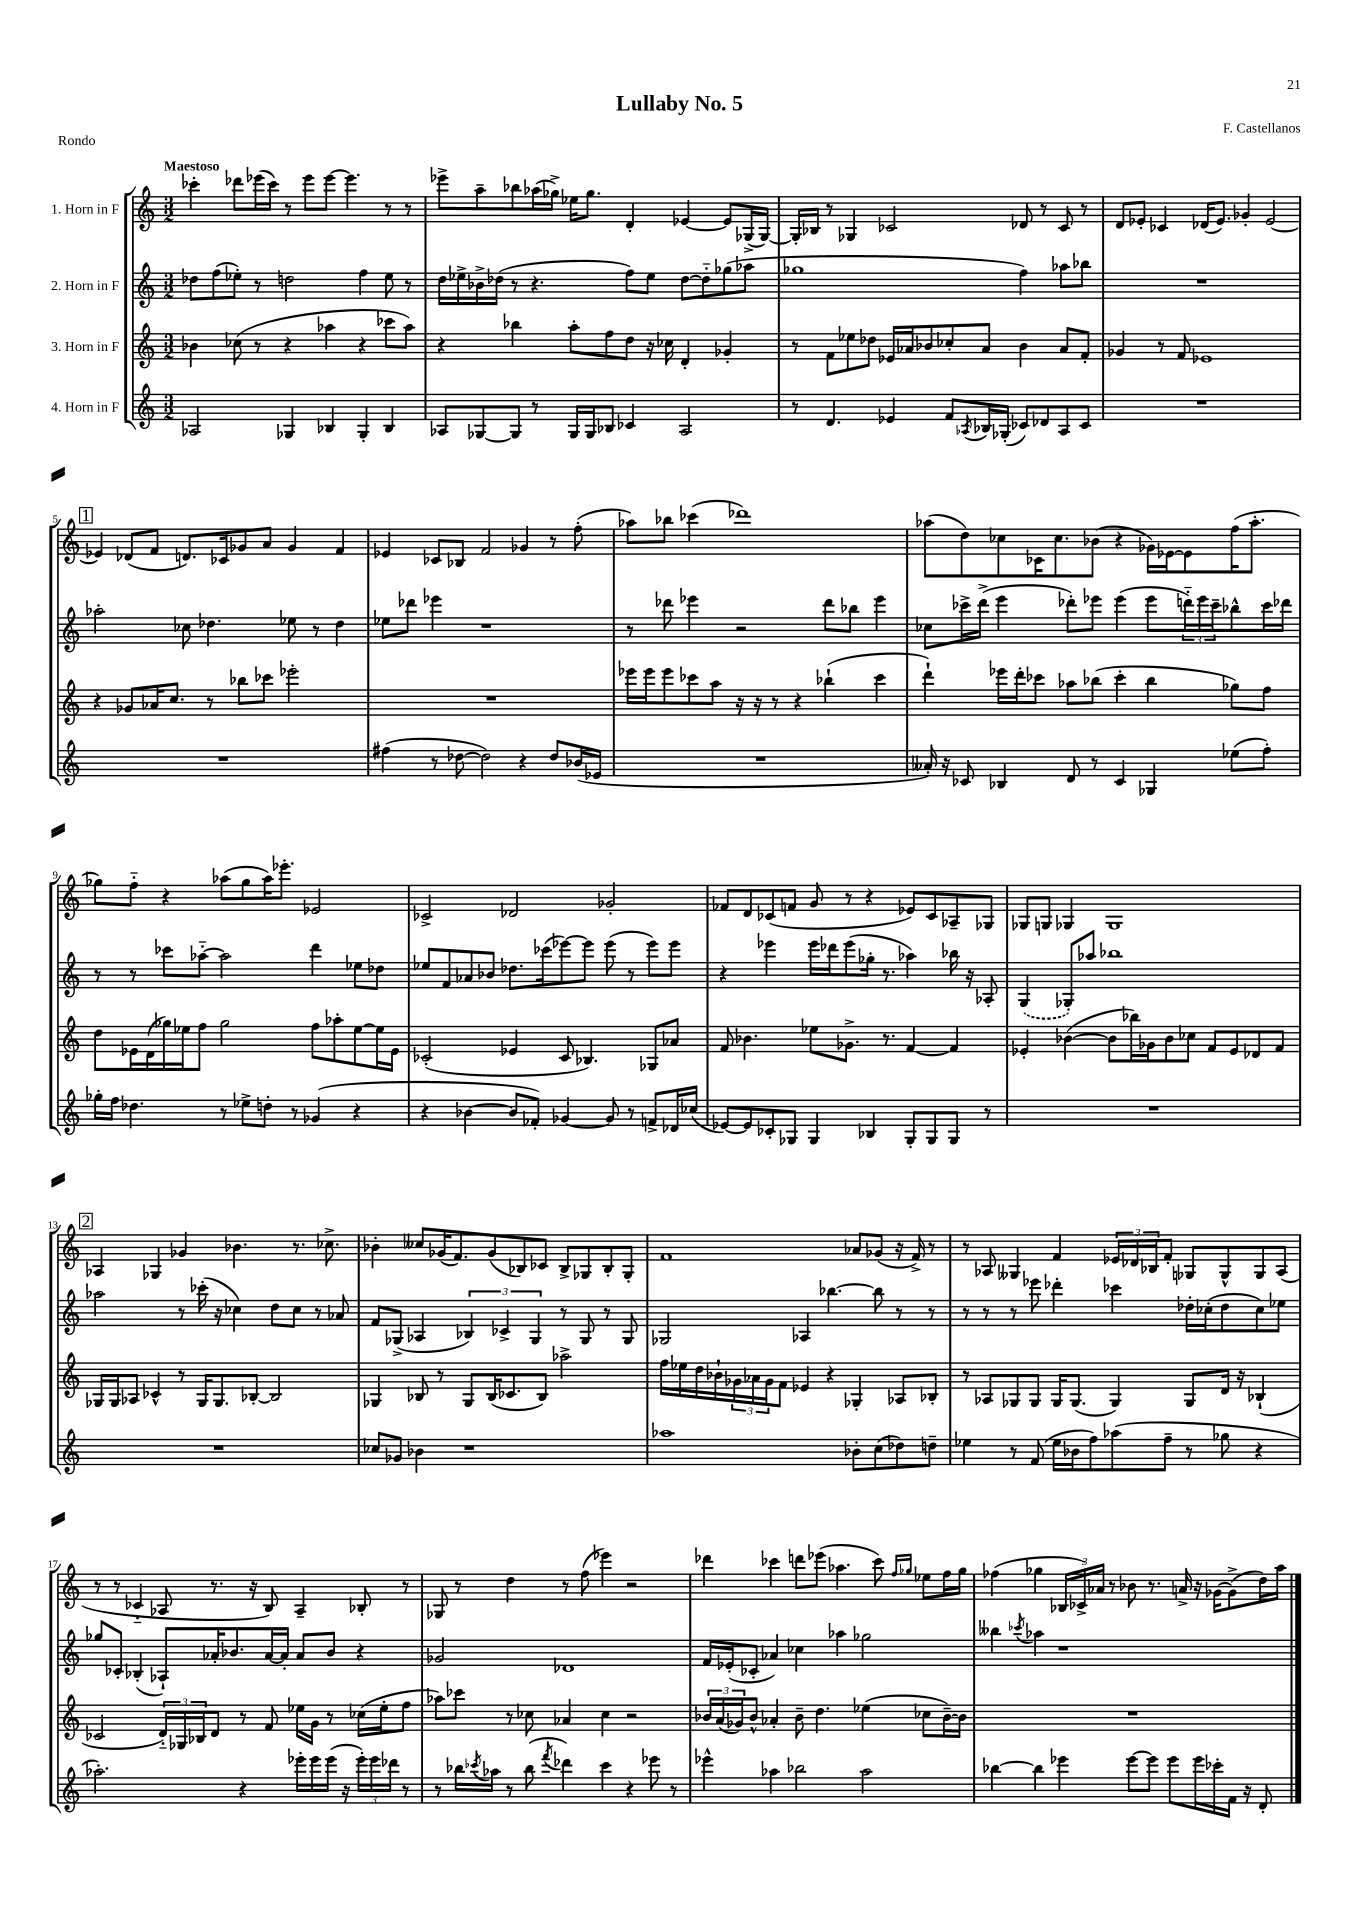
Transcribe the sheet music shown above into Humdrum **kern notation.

**kern	**kern	**kern	**kern
*part4	*part3	*part2	*part1
*staff4	*staff3	*staff2	*staff1
*I"4. Horn in F	*I"3. Horn in F	*I"2. Horn in F	*I"1. Horn in F
*clefG2	*clefG2	*clefG2	*clefG2
*k[]	*k[]	*k[]	*k[]
*M3/2	*M3/2	*M3/2	*M3/2
=1	=1	=1	=1
!	!	!	!LO:TX:a:B:t=Maestoso
2A-X/	4b-X\	8dd-X\L	4ccc-X'\
.	.	(8ff\	.
.	(8cc-X\	8ee-X'\J)	8ddd-X\L
.	8r	8r	(16eee-X\L
.	.	.	16ccc-\JJ)
4G-X/	4r	2ddn\	8r
.	.	.	8eee-\L
4B-X/	4aa-X\	.	[8eee-\J
.	.	.	4.eee-\]
4G-'/	4r	4ff\	.
4B-/	8ccc-X\L	8ee-\	8r
.	8aa-\J)	8r	8r
=2	=2	=2	=2
8A-X/L	4r	16dd\LL	8eee-X^\L
.	.	16ee-X^\	.
[8G-X/	.	16b-X^\	8aa~\
.	.	(16dd-X\JJ	.
8G-/J]	4bb-X\	8r	8bb-X\
8r	.	4.r	(16aa-X\L
.	.	.	16gg-X^\JJ)
16G-/LL	8aa'\L	.	16ee-X\KL
16G-/J	.	.	8.gg-\J
8B-X/J	8ff\	.	.
4c-X/	8dd\J	8ff\L)	4d'/
.	16r	8ee-\J	.
.	16cc-X\	.	.
2A-/	4d'/	[8dd-\L	[4e-X/
.	.	8dd-\]	.
.	4g-X'/	(8gg-X\	8e-/L]
.	.	8aa-X\J	(16G-X^/L
.	.	.	[16G-/JJ)
=3	=3	=3	=3
8r	8r	1gg-X	16G-'/LL]
.	.	.	16B-X/JJ
4.d/	8f\L	.	8r
.	8ee-X\	.	4G-X/
.	8dd-X\J	.	.
4e-X/	16e-X/LL	.	2c-X/
.	16a-X/J	.	.
.	8b-X/	.	.
8f/L	8cc-X'/	.	.
8qA-X/	.	.	.
16B-X/L	8a-/J	.	.
(16G-X'/JJ	.	.	.
8c-X/L)	4b-\	4ff\)	8d-X/
8d-X/	.	.	8r
8A-/	8a-/L	8aa-X\L	8c-/
8c-/J	8f'/J	8bb-X\J	8r
=4	=4	=4	=4
1.r	4g-X/	1.r	8d/L
.	.	.	8e-X'/J
.	8r	.	4c-X/
.	8f/	.	.
.	1e-X	.	(16d-X/KL
.	.	.	8.e-/J)
.	.	.	4g-X'/
.	.	.	[2e-/
!!LO:LB:g=z
!!LO:REH:place=s1:t=1
=5	=5	=5	=5
1.r	4r	2aa-X'\	4e-X/]
.	8g-X/L	.	(8d-X/L
.	16a-X/K	.	8f/J
.	8.cc/J	.	.
.	.	8cc-X\	8.dn/L)
.	8r	4.dd-X\	.
.	.	.	16c-X/k
.	8bb-X\L	.	8g-X/
.	8ccc-X\J	.	8a/J
.	2eee-X'\	8ee-X\	4g-/
.	.	8r	.
.	.	4dd-\	4f/
=6	=6	=6	=6
(4ff#X\	1.r	8ee-X\L	4e-X/
.	.	8ddd-X\J	.
8r	.	4eee-X\	8c-X/L
[8dd-X\	.	.	8B-X/J
2dd-\])	.	1r	2f/
4r	.	.	4g-X/
8dd-/L	.	.	8r
(16b-X/L	.	.	(8ff'\
16e-X/JJ	.	.	.
=7	=7	=7	=7
1.r	16eee-X\LL	8r	8aa-X\L)
.	16eee-\J	.	.
.	8eee-\	8ddd-X\	8bb-X\J
.	8ccc-X\	4eee-X\	(4ccc-X\
.	8aa\J	.	.
.	16r	2r	1ddd-X)
.	16r	.	.
.	8r	.	.
.	4r	.	.
.	(4bb-X`\	8ddd-\L	.
.	.	8bb-X\J	.
.	4ccc-\	4eee-\	.
=8	=8	=8	=8
16a--X'/)	4ddd`\)	8cc-X\L	(8aa-X\L
16r	.	.	.
8c-X/	.	16ccc-X^\L	8dd\)
.	.	(16ddd^\JJ	.
4B-X/	16eee-X\LL	4eee\	8cc-X\
.	16ddd'\J	.	.
.	8ccc-X\J	.	16c-X\K
.	.	.	8.cc-\
8d/	8aa-X\L	8ddd-X'\L)	.
8r	(8bb-X\J	8eee-X\J	(8b-X\J
4c-/	4ccc-'\	(4eee-\	4r
4G-X/	4bb-\	8eee-\L	16g-X\LL)
.	.	.	[16e-X\J
.	.	24dddn\L)	8e-\]
.	.	24eee-\	.
.	.	24ccc-~\J	.
(8ee-X\L	8gg-X\L)	8bb-X^^\	(16ff\K
.	.	.	8.aa-'\J
8ff'\J)	8ff\J	16ccc-\L	.
.	.	16ddd-X\JJ	.
!!LO:LB:g=z
=9	=9	=9	=9
16gg-X'\LL	8dd\L	8r	8gg-X\L)
16ff\JJ	.	.	.
4.dd-X\	16e-X\L	8r	8ff\J
.	(16d\	.	.
.	16gg-X\)	8ccc-X\L	4r
.	16ee-X\J	.	.
.	8ff\J	[8aa-X\J	.
8r	2gg-\	2aa-\]	(8aa-X\L
8ee-X^\L	.	.	8gg-\
8ddn'\J	.	.	16aa-\K)
.	.	.	8.eee-X'\J
8r	.	.	.
(4g-X/	8ff\L	4ddd\	2e-X/
.	8aa-X'\	.	.
4r	[8ee-\	8ee-X\L	.
.	16ee-\L]	8dd-X\J	.
.	16e-\JJ	.	.
=10	=10	=10	=10
4r	(2c-X'/	8ee-X/L	2c-X^/
.	.	8f/	.
[4b-X\	.	8a-X/	.
.	.	8b-X/J	.
8b-/L]	4e-X/	8.dd-X\L	2d-X/
8f-X'/J)	.	.	.
.	.	(16ccc-X\k	.
[4g-X/	8c-/	[8eee-X\)	.
.	4.B-X/)	8eee-\J]	.
8g-/]	.	(8eee-\	2g-X'/
8r	.	8r	.
8fn^/L	8G-X/L	8eee-\L)	.
16d-X/L	8a-X/J	8eee-\J	.
(16cc-X/JJ	.	.	.
=11	=11	=11	=11
[8e-X/L)	8f/	4r	8f-X/L
8e-/]	4.b-X\	.	8d/
8c-X'/	.	4eee-X\	(8c-X/
8G-X/J	.	.	8fn/J
4G-/	8ee-X\L	16eee-\LL	8g/
.	.	16ddd-X\J	.
.	8.g-X^\J	(8eee-\	8r
4B-X/	.	16gg-X'\Jk	4r
.	8.r	8.r	.
8G-'/L	[4f/	4aa-X\)	8e-X/L)
8G-/	.	.	8c-/
8G-/J	4f/]	16bb-X\	8A-X~/
.	.	16r	.
8r	.	8A-X'/	8G-X/J
=12	=12	=12	=12
1.r	4e-X'/	(4G/	8G-X/L
.	.	.	8Gn/J
.	([4b-X\	8G-X'/L)	4G-X/
.	.	8aa-X/J	.
.	8b-\L]	1bb-X	1G-
.	16bb-X\L)	.	.
.	16g-X\J	.	.
.	8b-\	.	.
.	8cc-X\J	.	.
.	8f/L	.	.
.	8e-/	.	.
.	8d-X/	.	.
.	8f/J	.	.
!!LO:LB:g=z
!!LO:REH:place=s1:t=2
=13	=13	=13	=13
1.r	16G-X/LL	2aa-X\	4A-X/
.	16G-/J	.	.
.	8A-X/J	.	.
.	4c-X^^/	.	4G-X/
.	8r	8r	4g-X/
.	16G-/KL	(16ccc-X'\	.
.	8.G-/	16r	.
.	.	4cc-X\)	4.b-X\
.	[8B-X'/J	.	.
.	2B-/]	8dd\L	.
.	.	8cc-\J	8.r
.	.	8r	.
.	.	.	8.cc-X^\
.	.	8a-X/	.
=14	=14	=14	=14
8cc-X/L	4G-X/	8f/L	4b-X'\
8g-X/J	.	(8G-X^/J	.
4b-X\	8B-X/	4A-X/	8cc--X/L
.	8r	.	(16g-X/K
.	.	.	8.f/)
1r	8G-/L	6B-X/)	.
.	(16B-/K	.	(8g-/
.	.	6c-X^/	.
.	8.c-X/	.	.
.	.	.	8B-X/)
.	.	6G-/	.
.	8B-/J)	.	8c-X/J
.	2aa-X^\	8r	8B-^/L
.	.	8G-/	8G-X/
.	.	8r	8B-'/
.	.	8G-/	8G-'/J
=15	=15	=15	=15
1aa-X	16ff\LL	2G-X/	1f
.	16ee-X\	.	.
.	16dd\	.	.
.	16b-X`\	.	.
.	24g-X\	.	.
.	24a-X\	.	.
.	24g-\J	.	.
.	8f\J	.	.
.	4e-X/	4A-X/	.
.	4r	[4.bb-X\	.
8b-X'\L	4G-X'/	.	8a-X/L
(8cc\	.	8bb-\]	(8g-X/J
8dd-X\)	8A-X/L	8r	16r
.	.	.	16f^/)
8ddn~\J	8B-X'/J	8r	8r
=16	=16	=16	=16
4ee-X\	8r	8r	8r
.	8A-X/L	8r	8A-X/
8r	8G-X/	8r	4G--X/
(8f/	8G-/J	8eee-X\	.
16ee-\LL	16G-/KL	4ddd-X'\	4f/
16b-X\J	(8.G-/J	.	.
8ff\)	.	.	.
(8aa-X\	4G-/)	4ccc-X\	24e-X/LL
.	.	.	24d-X/
.	.	.	24B-X/J
8ff~\J	.	.	8f'/J
8r	8G-/L	16dd-X'\LL	8G-X/L
.	.	(16cc-X'\J	.
8gg-X\	16d/Jk	8dd-\	8G-^^/
.	16r	.	.
4r	(4B-X`/	8cc-\)	8G-/
.	.	8ee-X\J	(8A-/J
!!LO:LB:g=z
=17	=17	=17	=17
2.aa-X'\)	2c-X/	8gg-X/L	8r
.	.	8c-X'/J	8r
.	.	(4B-X'/	4c-X/
.	24d/LL)	8A-X`/L)	8A-X/
.	24G-X/	.	.
.	24B-X/J	.	.
.	8d/J	16a-X'/K	8.r
.	.	8.b-X/	.
4r	8r	.	.
.	.	.	16r
.	8f/	[16a-/L	8B/)
.	.	16a-'/JJ]	.
16eee-X'\LL	16ee-X\LL	8a-/L	4A-~/
16eee-\	16g\JJ	.	.
(16eee-\JJ	8r	8b-/J	.
16r	.	.	.
24eee-'\LL)	(16cc-X\LL	4r	8B-X'/
24eee-\	.	.	.
.	16ee-'\J	.	.
24ddd-X\JJ	.	.	.
8r	8ff\J	.	8r
=18	=18	=18	=18
8r	8aa-X\L)	2g-X/	8G-X/
16bb-X\LL	8ccc-X\J	.	8r
8qccc-X/	.	.	.
16aa-X\JJ	.	.	.
8r	8r	.	4dd\
(8bb-\	8cc-X\	.	.
8qfff/	.	.	.
4ddd-X\)	4a-X/	1d-X	8r
.	.	.	(8ff\
4ccc-\	4cc-\	.	4eee-X\)
4r	2r	.	2r
8eee-X\	.	.	.
8r	.	.	.
=19	=19	=19	=19
4eee-X^^\	24b-X/LL	16f/LL	4ddd-X\
.	(24a/	.	.
.	.	(16e-X'/J	.
.	24g-X/J)	.	.
.	8b-^^/J	8c-X'/J	.
4aa-X\	4a-X'/	4a-X/)	4ccc-X\
2bb-X\	8b-~\	4cc-X\	8dddn\L
.	4.dd\	.	(8eee-X\J
.	.	4aa-X\	4.aa-X\
2aa-\	(4ee-X\	2gg-X\	.
.	.	.	8ccc-\)
.	.	.	16qqff/LL
.	.	.	16qqgg-X/JJ
.	8cc-X\L	.	8ee-X\L
.	[16b-~\L)	.	16ff\L
.	16b-\JJ]	.	16gg-\JJ
=20	=20	=20	=20
[4bb-X\	1.r	4bb--X\	(4ff-X\
.	.	8qccc-X/	.
4bb-\]	.	4aa-X\	4gg-X\
4eee-X\	.	1r	24B-X/LL
.	.	.	24c-X^/)
.	.	.	24a-X/JJ
.	.	.	8r
[8eee-\L	.	.	8b-X\
8eee-\J]	.	.	8.r
8eee-\L	.	.	.
.	.	.	16an^/
16eee-\L	.	.	16r
16ccc-X'\	.	.	[16g-X\KL
16f\JJ	.	.	(8g-^\]
16r	.	.	.
8d'/	.	.	16dd\L)
.	.	.	16aa\JJ
==	==	==	==
*-	*-	*-	*-
